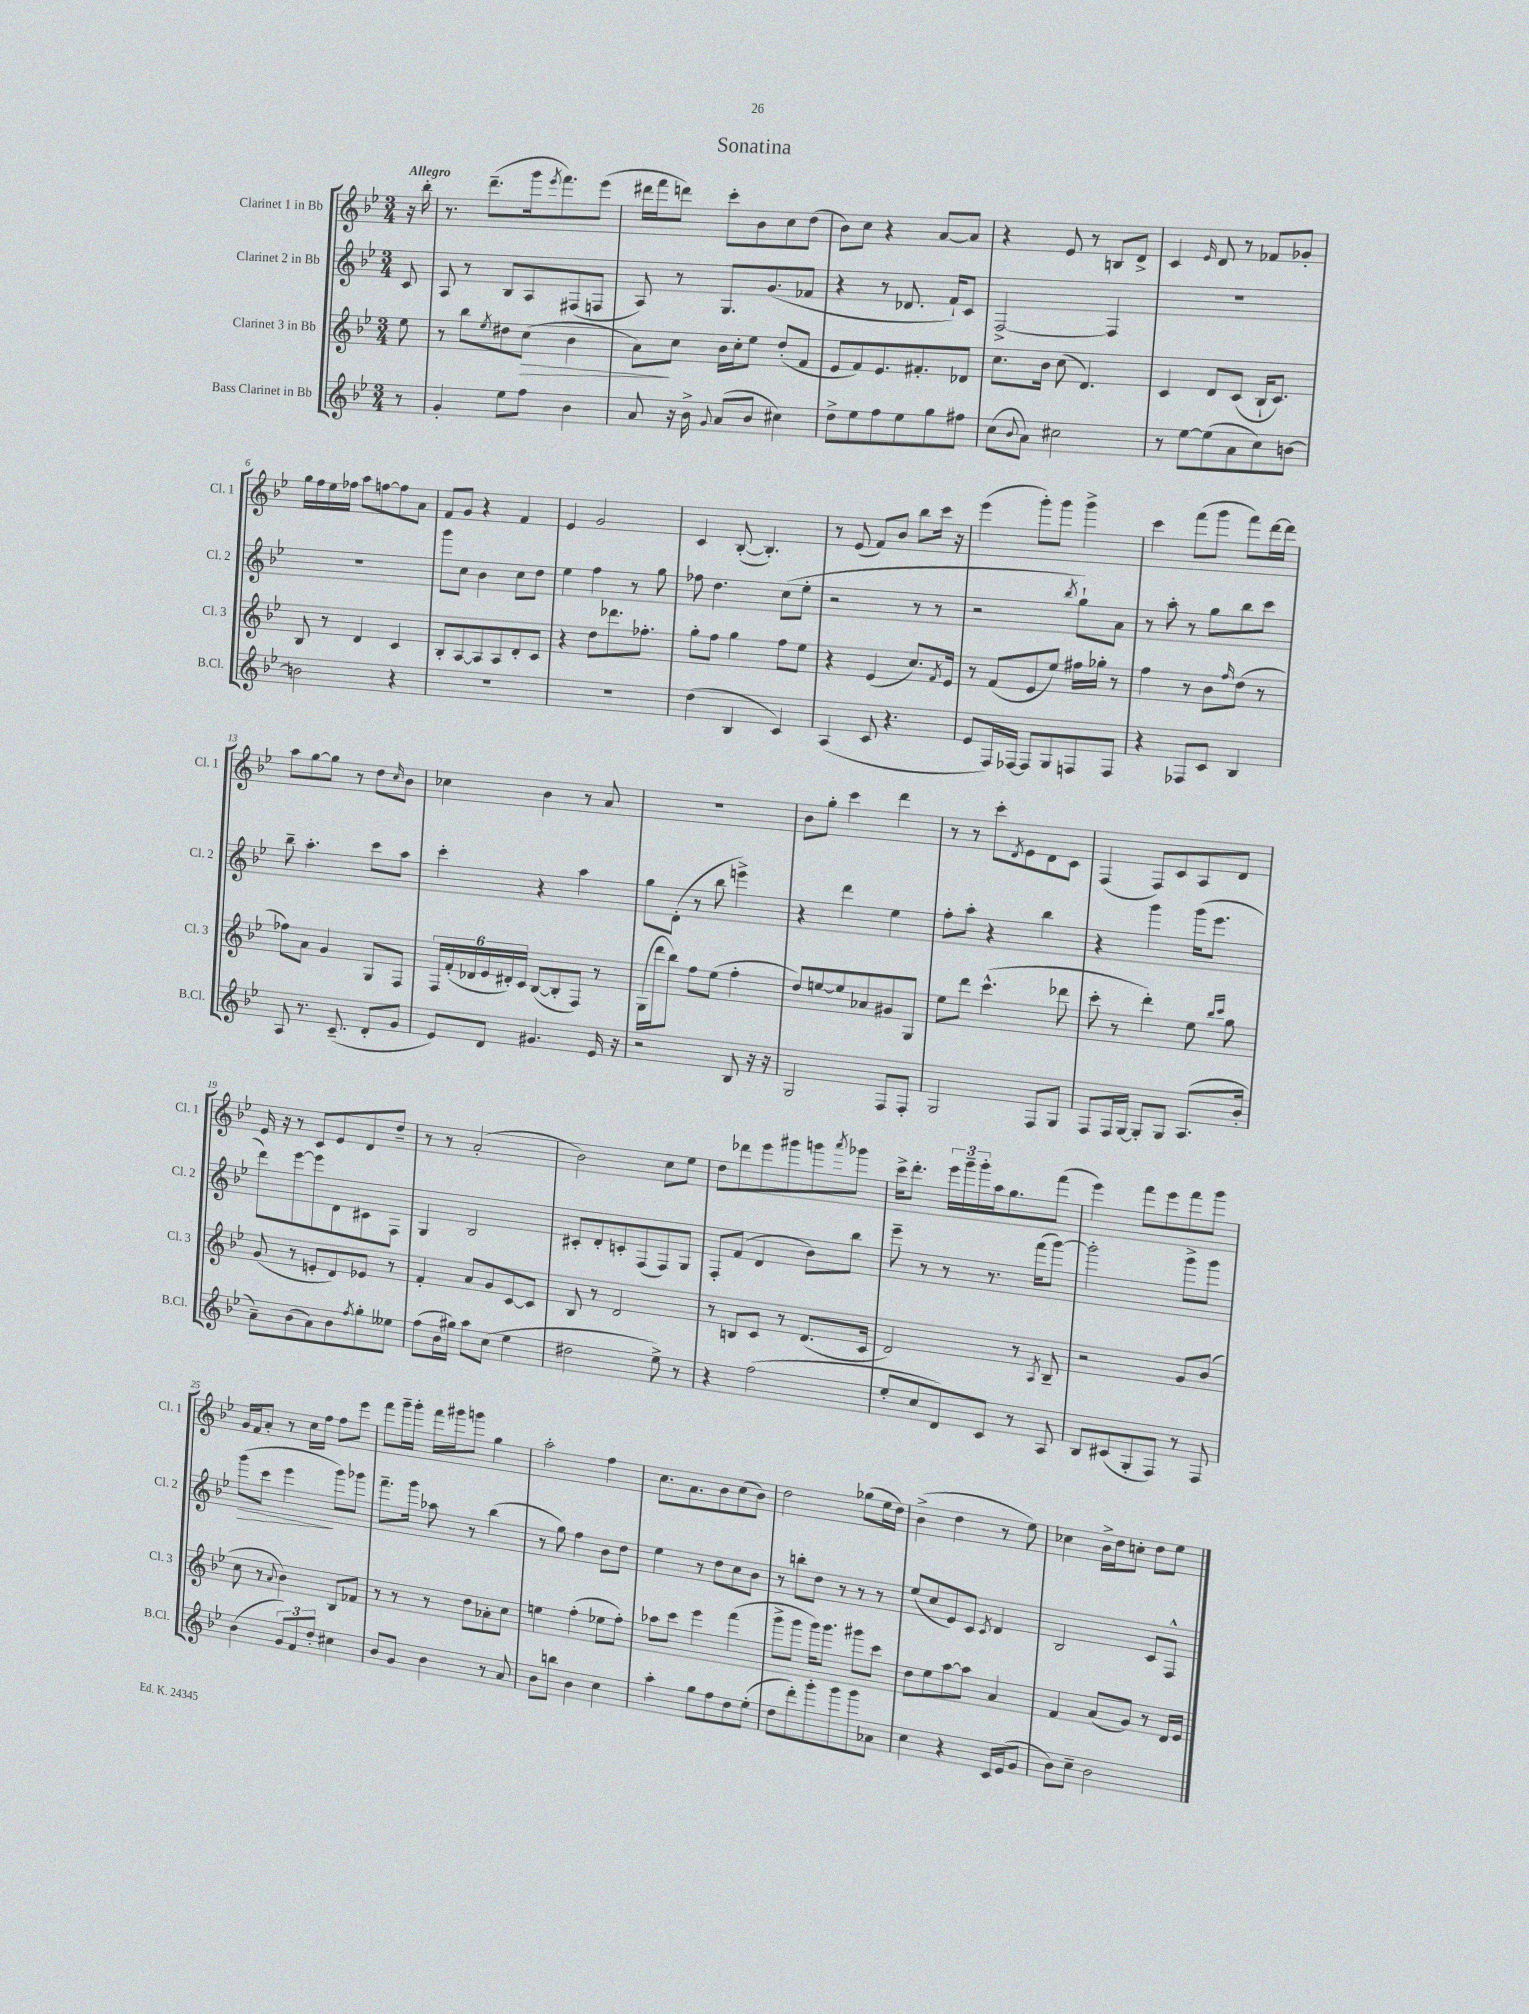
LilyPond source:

\header { title = "Sonatina" }
<<
\new StaffGroup <<
\new Staff = "s0" \with { instrumentName = "Clarinet 1 in Bb" shortInstrumentName = "Cl. 1" } {
    \clef treble \key bes \major \numericTimeSignature \time 3/4 \partial 8 \tempo "Allegro"
    r16 bes''16-. |
    r8. d'''8.--( g'''16 \acciaccatura { ees'''8 } f'''8.) ees'''8( |
    dis'''16 f'''16 d'''8) c'''8-. bes'8 c''8 d''8( |
    bes'8) c''8 r4 a'8~ a'8 |
    r4 ees'8 r8 b8 d'8-> |
    c'4 \grace { ees'16 } d'8 r8 fes'8 ges'8-. |
    g''16 f''16 ees''16 fes''16 a''8 f''8~ f''8 a'8 |
    f'8 g'8 r4 f'4 |
    ees'4 g'2 |
    c'4 bes8~-.( bes4.-.) |
    r8 ees'8( f'8) bes'8 bes''8 c'''16 r16 |
    ees'''4( g'''8-.) g'''8 g'''4-> |
    c'''4 f'''8( g'''8 f'''8) d'''16~ d'''16 |
    a''8 g''8~ g''8 r8 d''8 \grace { c''16 } bes'8 |
    ces''4 bes'4 r8 a'8 |
    R2. |
    bes'8 g''8-. c'''4 d'''4 |
    r8 r8 c'''8-. \acciaccatura { d'8 } ees'8 d'8 c'8 |
    f4( f8) c'8 a8 d'8 |
    ees'16 r16 r8 c'8 ees'8 d'8 d''8-- |
    r8 r8 a'2-.( |
    bes'2) c''8 ees''8 |
    d''8 des'''8 ees'''8 gis'''8 g'''8 \acciaccatura { a'''8 } ges'''8 |
    c'''16-> d'''8.-. \tuplet 3/2 { ees'''16 g'''16-- g'''16-. } a''16 g''8. f'''8( |
    ees'''4) f'''8 ees'''8 f'''8 g'''8 |
    g'16 f'16 a'8-. r8 c''16 f''16 f''8 ees'''8 |
    f'''8 g'''16-- g'''16-. f'''16 gis'''16 g'''8 g''4 |
    a''2-. f''4 |
    c''8. a'8. bes'8 c''8( bes'8) |
    d''2 ges''8( ees''16 d''16) |
    bes'4->( d''4 r8 ees''8) |
    ces''4 bes'16-> d''16 c''8-. d''8 ees''8 \bar "|." |
}
\new Staff = "s1" \with { instrumentName = "Clarinet 2 in Bb" shortInstrumentName = "Cl. 2" } {
    \clef treble \key bes \major \numericTimeSignature \time 3/4 \partial 8
    c'8 |
    a8 r8 bes8 a8 fis8( f8 |
    a8) r8 g8. g'8.( fes'8 |
    r4 r8 des'8. f'16-!) c'8 |
    f2~-> f4 |
    R2. |
    R2. |
    g'''8 c''8 bes'4 c''8 d''8 |
    ees''4 f''4 r8 g''8 |
    fes''8 d''4. c''8( ees''8-. |
    r2 r8 r8 |
    r2 \acciaccatura { bes''8 } g''8-!) a'8 |
    r8 a''8-. r8 g''8 bes''8 c'''8 |
    bes''8-- a''4.-. c'''8 a''8 |
    c'''4-. r4 a''4 |
    g''8 d'8-.( r8 bes''8 e'''4->) |
    r4 d'''4 ees''4 |
    f''8-. a''8-. r4 bes''4 |
    r4 g'''4 g'''16( ees'''8. |
    d'''8) ees'''8~ ees'''8 d'8 cis'8 f8 |
    g4 bes2 |
    cis'8-. d'8-. c'8-. f8( f8) g8 |
    f8-. f'8( d'4 bes'8) bes''8 |
    ees'''8-- r8 r8 r8. f'''16( g'''8~) |
    g'''2-. g'''8-> g'''8 |
    g'''8\>( c'''8 ees'''4\! g'''8) ges'''8 |
    f'''8.-- g'''16 aes''8 r8 bes''4( |
    r8 g''8) f''4 bes'8 d''8 |
    ees''4 r8 d''8 c''8 bes'8 |
    r8 b''8-. d''8 r8 r8 r8 |
    ees''8( c''8 ees'8) c'8 \acciaccatura { c'8 } d'4 |
    bes2 c'8 f8-^ \bar "|." |
}
\new Staff = "s2" \with { instrumentName = "Clarinet 3 in Bb" shortInstrumentName = "Cl. 3" } {
    \clef treble \key bes \major \numericTimeSignature \time 3/4 \partial 8
    ees''8 |
    r8 bes''8 \acciaccatura { ees''8 } dis''8 c''8\>( bes'4 |
    a'8\!) c''8 bes'16 c''16-. ees''8 d''8-.( f'8 |
    ees'8 f'8) ees'8. fis'8.-. des'8 |
    c''8. bes'16 c''8( d'4.) |
    c'4 d'8 c'8( bes16-! c'8.) |
    bes8 r8 d'4 c'4 |
    bes8-. a8~ a8 a8 d'8-. c'8 |
    r4 d''8 des'''8. fes''8.-. |
    g''8-. f''8 g''4 f''8 ees''8 |
    r4 ees'4( c''8.) \acciaccatura { f'8 } ees'16 |
    r8 f'8( ees'8 ees''8) fis''16 ges''16-. r8 |
    f''4 r8 bes'8 \grace { f''16 } d''8( r8 |
    fes''8) a'8 g'4 g8 f8 |
    \tuplet 6/4 { f16 f'16-.( des'16 ees'16 dis'16-.) c'16 } bes8~( bes8-. f8) r8 |
    g16( d'''16 bes''8) f''8 ees''8( f''4-. |
    d''8) e''8~ e''8 aes'8 gis'8 g8 |
    ees''8 d'''8 c'''4.-^( des'''8 |
    c'''8-. r8 d'''4-.) ees''8 \grace { bes''16 c'''16 } g''8 |
    g'8( r8 e'8-. d'8) ees'8 r8 |
    f'4-. a'8 g'8 c'8~ c'8 |
    bes8 r8 d'2 |
    r8 b8 c'8 r8 d'8.( c'16 |
    d'2) r8 \acciaccatura { a8 } bes8-- |
    r2 g'8 bes'8( |
    c''8 r8 \appoggiatura { a'8 } bes'4) bes8 fes'8 |
    r8 r8 r8 d''8 aes'8-. c''8 |
    e''4 f''4-.( ees''8 f''8-.) |
    aes''8 c'''8 ees'''4 f'''4( |
    g'''8-> g'''8 g'''16) g'''8. gis'''8 c'''8 |
    d''8 ees''8 a''8~ a''8 a'4 |
    f'4 a'8( g'8) r8 d'16 ees'16 \bar "|." |
}
\new Staff = "s3" \with { instrumentName = "Bass Clarinet in Bb" shortInstrumentName = "B.Cl." } {
    \clef treble \key bes \major \numericTimeSignature \time 3/4 \partial 8
    r8 |
    g'4-. ees''8 f''8 bes'4 |
    a'8 r16 bes'16-> \appoggiatura { g'8 } a'8( bes'8 cis''4) |
    d''8-> ees''8 f''8 ees''8 g''8 fis''8 |
    c''8( \appoggiatura { bes'8 } a'8) cis''2 |
    r8 ees''8~ ees''8( a'8 c''8) b'8~ |
    b'2 r4 |
    R2. |
    R2. |
    d''4( bes4 c'4) |
    a4( c'8 r4. |
    ees'8 f16) fes16~ fes8 g8 f8 f8 |
    r4 fes8 c'8 bes4 |
    a8 r8. c'8.--( d'8-. g'8 |
    ees'8) d'8 gis'4. ees'16 r16 |
    r2 bes8 r16 r16 |
    g2 f8 f8-. |
    g2 f8 g8 |
    f8 f16 g16~ g8-. g8 a8.( bes'16-. |
    a'8--) bes'8( a'8) bes'8 \acciaccatura { f''8 } g''8-. eeses''8 |
    f''8( bes'16 gis''16) a''8 c''8( ees''4 |
    dis''2 ees''8->) r8 |
    r4 f''2( |
    ees''8-. c''8 d'8) c'8 r8 a8 |
    bes8 cis'8( g8-. f8) r8 f8 |
    bes'4( \tuplet 3/2 { g'8) f'8 d''8-. } cis''4 |
    bes'8 g'8 bes'4 r8 a'8 |
    bes'8 b''8 bes'4 c''4 |
    a''4-. g''8 f''8 d''8 ees''8-.( |
    d''8 d'''8-.) g'''8-. g'''8 g'''8 aes'8 |
    c''4 r4 c'16 ees'16( g'8 |
    bes'8) c''8-- bes'2 \bar "|." |
}
>>
>>
